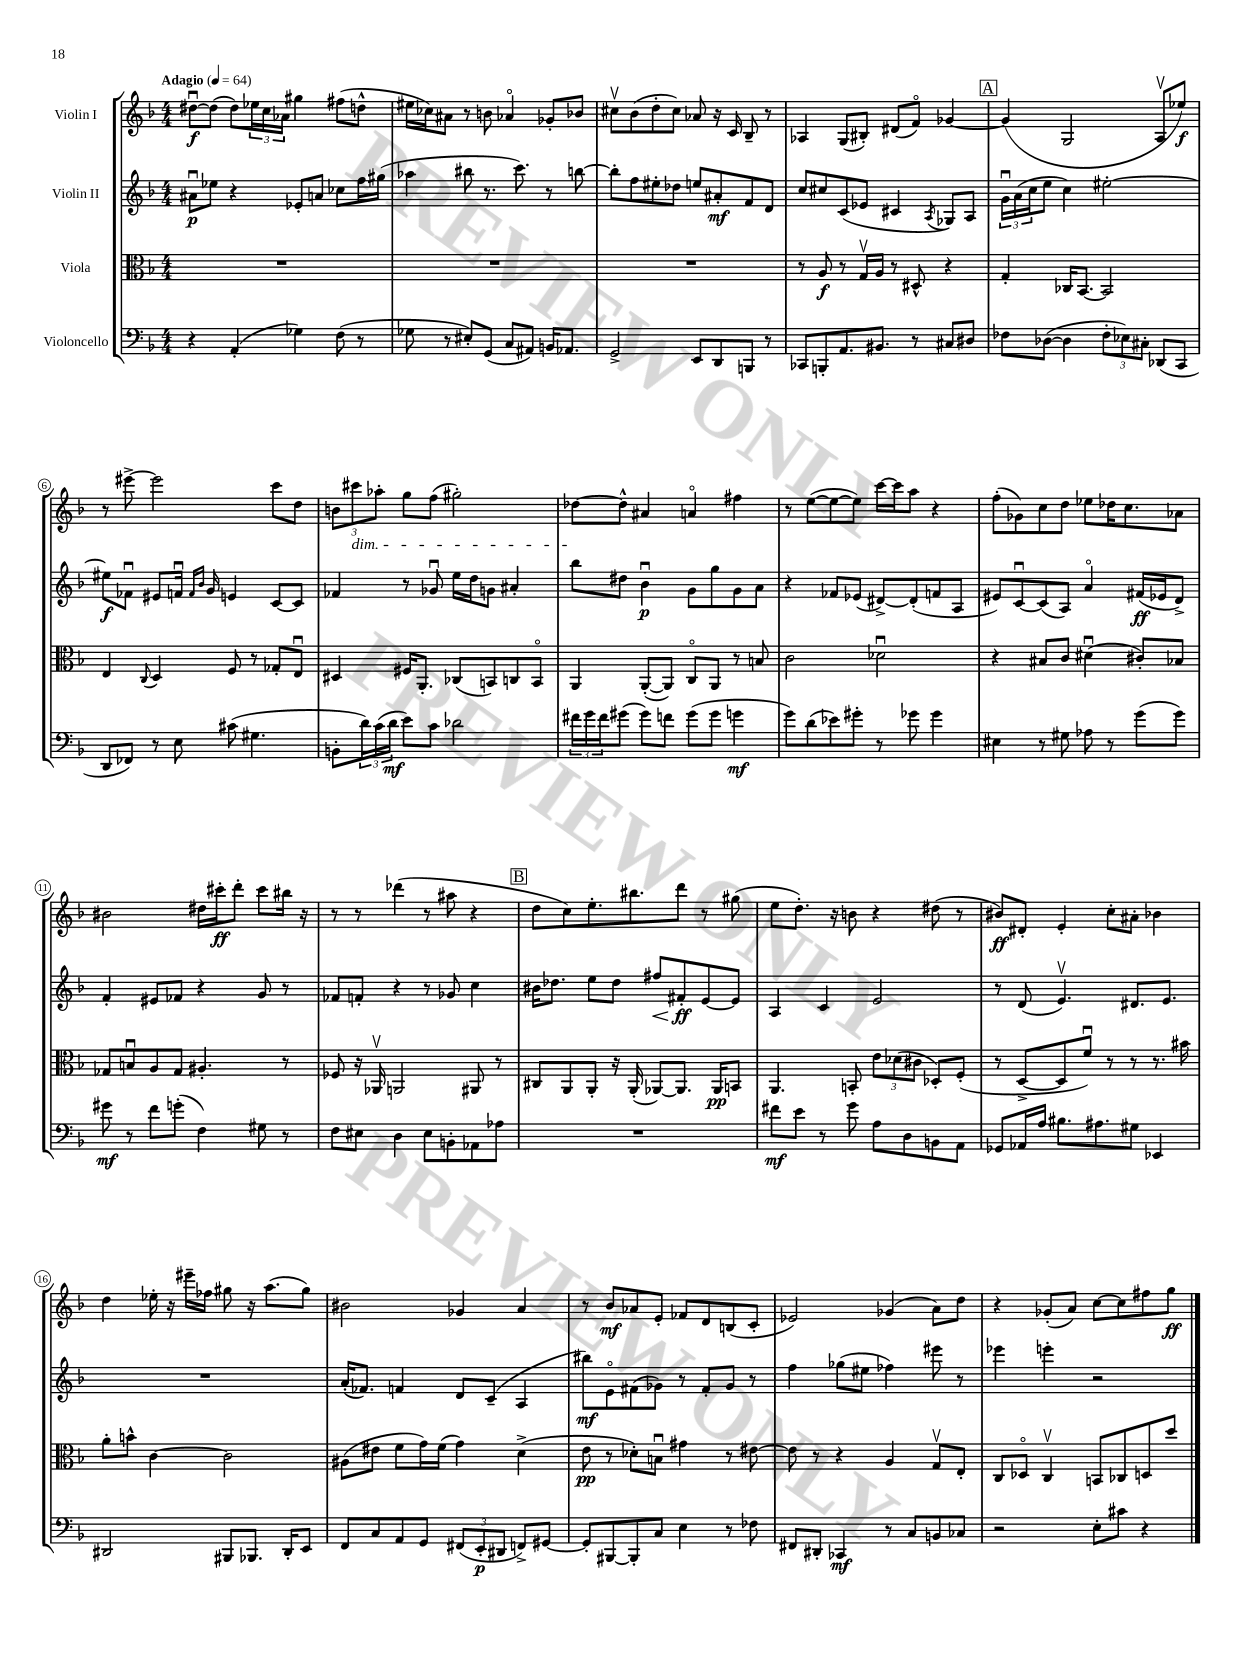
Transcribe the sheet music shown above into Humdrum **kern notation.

**kern	**kern	**kern	**kern
*staff4	*staff3	*staff2	*staff1
*clefF4	*clefC3	*clefG2	*clefG2
*k[b-]	*k[b-]	*k[b-]	*k[b-]
*M4/4	*M4/4	*M4/4	*M4/4
*MM64	*MM64	*MM64	*MM64
4r	1r	8a#u	[8dd#u
.	.	8ee-	(8dd#]
(4AA'	.	4r	8dd#)
.	.	.	24ee-
.	.	.	24cc
.	.	.	24a-
4G-)	.	8e-'	4gg#
.	.	8a	.
(8F	.	8cc-	(8ff#
8r	.	16ff	8dd^^
.	.	(16gg#	.
=	=	=	=
8G-	1r	4aa-	16ee#
.	.	.	16cc-)
8r	.	.	8a#
8E#')	.	8bb#	8r
(8GG	.	8.r	8b
8C	.	.	4a-o
.	.	8.ccc)	.
8AA#)	.	.	.
16BB	.	8r	8g-'
8.AA-	.	.	.
.	.	[8bb	8b-
=	=	=	=
2GG^	1r	8bb']	8cc#v
.	.	8ff	(8b-
.	.	8ee#'	8dd'
.	.	8dd-	8cc#)
8EE	.	8ee	8a-
8DD	.	8a#'	16r
.	.	.	16c
8BBB	.	8f	8B-~
8r	.	8d	8r
=	=	=	=
8CC-	8r	8cc	4A-
8BBB'	8A	8cc#	.
8.AA	8r	(8c	(8G
.	16Gv	8e-	8B#')
8.BB#	16A	.	.
.	8r	4c#	(8d#
8r	8D#^^	.	8fo)
.	.	8qA	.
8C#	4r	8G-)	[4g-
8D#	.	8A	.
=	=	=	=
8F-	4G'	24gu	(4g-]
.	.	(24a	.
.	.	24cc	.
([8D-	.	8ee	.
4D-]	16C-	4cc)	2G
.	[8.BB-	.	.
12F-'	2BB-]	[2ee#'	.
12E-)	.	.	.
12C#'	.	.	.
(8DD-	.	.	8Av
8CC	.	.	8ee-)
=	=	=	=
8DD	4E	8ee#]	8r
8FF-)	.	8f-u	[8eee#^
.	8qqC	.	.
8r	4D	8e#	2eee#]
8E	.	16fu	.
.	.	16qqf	.
.	.	16qqb-	.
.	.	16g	.
(8c#	8F	4e	.
4.G#	8r	.	.
.	8G-'	[8c	8ccc
.	8Eu	8c]	8dd
=	=	=	=
8BB'	4D#	4f-	12b
.	.	.	12ccc#
24d)	.	.	.
(24c	.	.	12aa-'
24d	.	.	.
8e)	16F#	8r	8gg
.	8.AA'	.	.
8c	.	8g-u	(8ff
2d-	(8C-	16ee	2gg#')
.	.	16dd	.
.	8BB)	8g	.
.	8C	4a#'	.
.	8BBo	.	.
=	=	=	=
24f#	4AA	8bb-	[8dd-
24g	.	.	.
24f#	.	.	.
(8g#	.	8dd#	8dd-^^]
8g#)	([8AA'	4b-u	4a#
8f	8AA])	.	.
(8g#	8Co	8g	4ao
8g#	8AA	8gg	.
4g	8r	8g	4ff#
.	8B	8a	.
=	=	=	=
8g)	2c	4r	8r
(8d	.	.	([8ee
8e-)	.	8f-	8ee_
8g#'	.	(8e-	8ee])
8r	2d-u	[8d#^)	[16ccc
.	.	.	16ccc]
8g-	.	(8d#']	8aa
4g-	.	8f	4r
.	.	8A	.
=	=	=	=
4E#	4r	8e#)	(8ff'
.	.	[8cu	8g-)
8r	8B#	(8c]	8cc
8G#	8c	8A)	8dd
8A-	(4d#u	4ao	8ee-
8r	.	.	16dd-
.	.	.	8.cc
(8g	8c#')	(16f#	.
.	.	16e-	.
8g)	8B-	8d^)	8a-
=	=	=	=
8g#	8G-	4f'	2b#
8r	8Bu	.	.
8f	8A	8e#	.
(8g'	8G-	8f-	.
4F)	4.A#'	4r	16dd#
.	.	.	16ccc#'
.	.	.	8ddd'
8G#	.	8g	8ccc#
8r	8r	8r	16bb#
.	.	.	16r
=	=	=	=
8F	8F-	8f-	8r
8E#	16r	8f'	8r
.	16AA-v	.	.
4D	2AA	4r	(4ddd-
8E#	.	8r	8r
8BB'	.	8g-	8aa#
8AA-	8AA#	4cc	4r
8A-	8r	.	.
=	=	=	=
1r	8C#	16b#	8dd
.	.	8.dd-	.
.	8AA	.	8cc)
.	8AA'	8ee	8.ee'
.	16r	8dd-	.
.	(16AA'	.	8.bb#
.	[8AA-)	8ff#	.
.	8.AA-]	8f#'	8ddd
.	.	[8e	8r
.	16AA-	.	.
.	8BB	8e]	(8gg#
=	=	=	=
8f#	4.AA	4A	8ee
8e	.	.	8.dd')
8r	.	4c	.
.	.	.	16r
8g	8BB'	.	8b
8A	12e	2e	4r
.	(12d-	.	.
8D	.	.	.
.	12c#	.	.
8BB	8D-')	.	(8dd#
8AA	(8F'	.	8r
=	=	=	=
8GG-	8r	8r	8b#)
16AA-	[8D^	(8d	8d#'
16A	.	.	.
8.B#	8D]	4.ev)	4e'
.	8fu)	.	.
8.A#	.	.	.
.	8r	.	8cc'
8G#	8r	8.d#	8a#'
4EE-	8.r	.	4b-
.	.	8.e	.
.	16b#	.	.
=	=	=	=
2DD#	8a'	1r	4dd
.	8b^^	.	.
.	[4c	.	16ee-'
.	.	.	16r
.	.	.	16eee#~
.	.	.	16ff-
8BBB#	2c]	.	8gg#
8.BBB-	.	.	16r
.	.	.	(8.aa
16DD#'	.	.	.
8EE	.	.	8gg#)
=	=	=	=
8FF	(8A#	(16a'	2b#
.	.	8.f-)	.
8C	8e#	.	.
8AA	8f	4f	.
8GG	16g)	.	.
.	(16f	.	.
(12FF#	4g)	8d	4g-
12EE'	.	.	.
.	.	(8c~	.
12DD#	.	.	.
8FF^)	(4d^	4A	4a
[8GG#	.	.	.
=	=	=	=
8GG#']	8e	8bb#)	8r
[8BBB#	8r	8eo	8b-
8BBB#']	8d-')	(8f#	8a-
8C	8Bu	8g-)	8e'
4E	4g#	8r	8f-
.	.	8f#'	8d
8r	8r	8g-	(8B
8F-	[8e#	8r	8c'
=	=	=	=
8FF#	8e#]	4ff	2e-)
8DD#'	8r	.	.
4CC-	4r	(8gg-	.
.	.	8ee#	.
8r	4A	4ff-)	(4g-
8C	.	.	.
8BB	8Gv	8eee#	8a)
8C-	8E'	8r	8dd
=	=	=	=
2r	8C	4eee-	4r
.	8D-o	.	.
.	4Cv	4eee'	(8g-'
.	.	.	8a)
8E'	8BB	2r	[8cc
8c#	8C-	.	8cc]
4r	8D	.	8ff#
.	8dd	.	8gg
==	==	==	==
*-	*-	*-	*-
